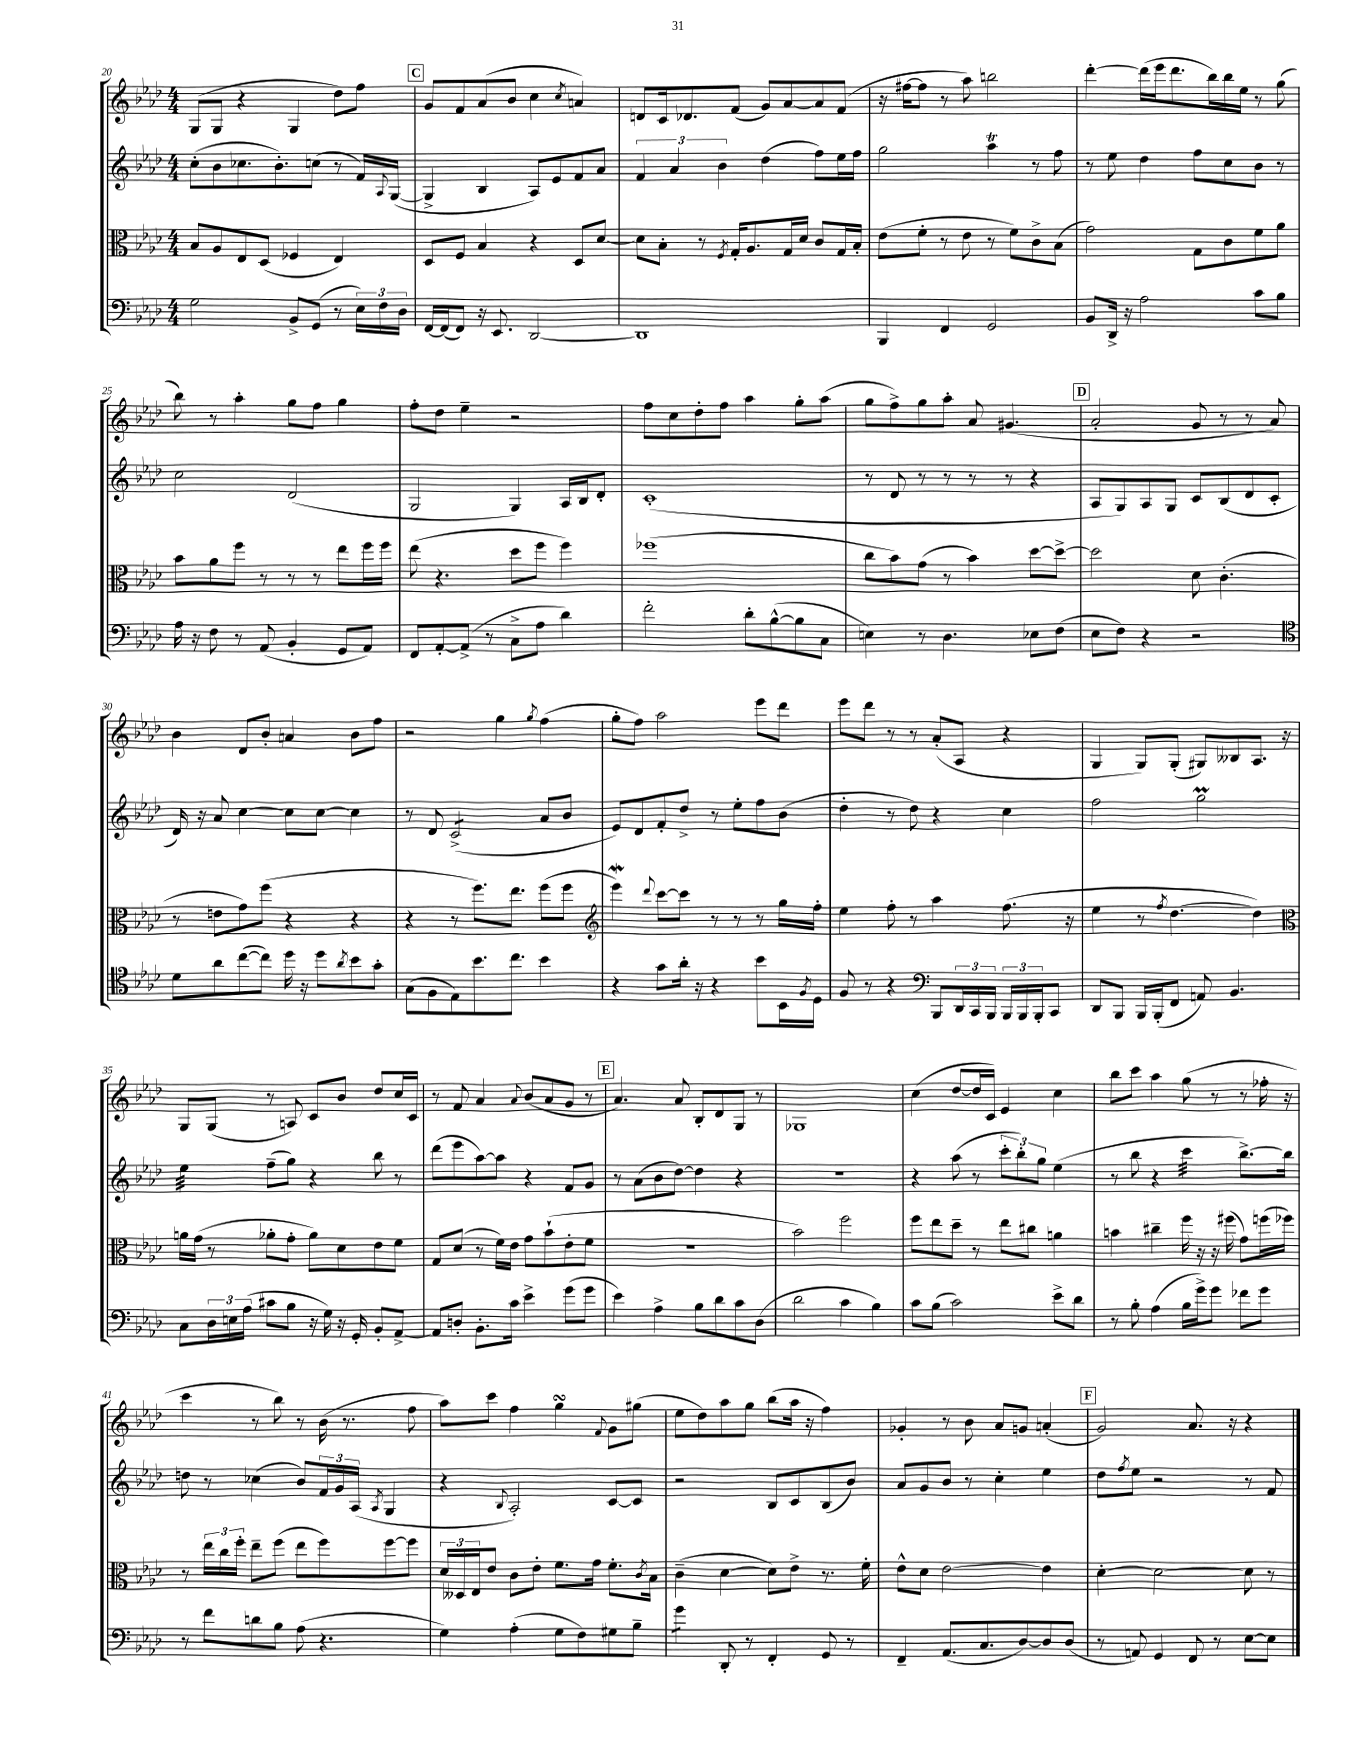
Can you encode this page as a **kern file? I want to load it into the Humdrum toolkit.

**kern	**kern	**kern	**kern
*staff4	*staff3	*staff2	*staff1
*clefF4	*clefC3	*clefG2	*clefG2
*k[b-e-a-d-]	*k[b-e-a-d-]	*k[b-e-a-d-]	*k[b-e-a-d-]
*M4/4	*M4/4	*M4/4	*M4/4
2G	8B-	(8cc'	(8G
.	8A-	8b-	8G
.	8E-	8.cc-	4r
.	(8D-	.	.
.	.	8.b-')	.
8BB-^	4F-	.	4G
(8GG	.	(8cc	.
8r	4E-)	8r	8dd-)
24E-)	.	16f)	8ff
24F	.	.	.
.	.	8qqA-	.
.	.	([16G	.
24D-	.	.	.
=	=	=	=
[16FF	8D-	4G^]	8g
(16FF]	.	.	.
8FF)	8F	.	8f
16r	4B-	4B-	(8a-
8.EE-	.	.	.
.	.	.	8b-
[2DD-	4r	8A-)	4cc
.	.	8e-	.
.	.	.	8qcc
.	8D-	8f	4a)
.	[8d-	8a-	.
=	=	=	=
1DD-]	8d-]	6f	8d
.	8B-'	.	16c
.	.	6a-	.
.	.	.	8.d-
.	8r	.	.
.	.	6b-	.
.	8qF	.	.
.	16G'	.	(8f
.	8.A-	.	.
.	.	(4dd-	8g)
.	16G	.	[8a-
.	16d-	.	.
.	8c	8ff)	8a-]
.	16G	16ee-	(8f
.	16B-'	16ff	.
=	=	=	=
4BBB-	(8e-	2gg	16r
.	.	.	[16ff#
.	8f'	.	8ff#]
4FF	8r	.	8r
.	8e-	.	8aa-)
2GG	8r	4aa-	2bb
.	8f)	.	.
.	8c^	8r	.
.	(8B-	8ff	.
=	=	=	=
8BB-	2g)	8r	[4ddd-'
16DD-^	.	8ee-	.
16r	.	.	.
2A-	.	4dd-	(16ddd-]
.	.	.	16eee-
.	.	.	8.ddd-
.	8G	8ff	.
.	.	.	16bb-)
.	8c	8cc	16bb-
.	.	.	16ee-
8c	8f	8b-	8r
8B-	8a-	8r	(8gg
=	=	=	=
16A-	8b-	2cc	8bb-)
16r	.	.	.
8F	8a-	.	8r
8r	8ff	.	4aa-'
(8AA-	8r	.	.
4BB-'	8r	(2d-	8gg
.	8r	.	8ff
8GG	8ee-	.	4gg
8AA-)	16ff	.	.
.	16ff	.	.
=	=	=	=
8FF	(8ee-	2G	8ff'
[8AA-'	4.r	.	8dd-
(8AA-^]	.	.	4ee-~
8r	.	.	.
8C^	8dd-	4G)	2r
8A-	8ff	.	.
4d-)	4ff)	16A-	.
.	.	16B-	.
.	.	8d-'	.
=	=	=	=
2f'	(1ff-	(1c'	8ff
.	.	.	8cc
.	.	.	8dd-'
.	.	.	8ff
8d-'	.	.	4aa-
([8B-^^	.	.	.
8B-]	.	.	8gg'
8C	.	.	(8aa-
=	=	=	=
4E)	8cc	8r	8gg
.	8b-)	8d-	8ff^)
8r	(8g	8r	8gg
4.D-	8r	8r	8aa-'
.	4b-)	8r	8a-
.	.	8r	(4.g#
8E-	[8dd-	4r	.
(8F	8dd-^_	.	.
=	=	=	=
8E-	2dd-]	8A-	2a-'
8F)	.	8G)	.
4r	.	8A-	.
.	.	8G	.
2r	8d-	8c	8g
.	(4.c'	(8B-	8r
.	.	8d-	8r
.	.	8c'	8a-)
=	=	=	=
*clefC4	*	*	*
8d-	8r	16d-)	4b-
.	.	16r	.
8a-	8e	8a-	.
([8cc	8g)	[4cc	8d-
8cc])	(8ff	.	8b-'
16dd-	4r	8cc]	4a
16r	.	.	.
8dd-	.	[8cc	.
8qa-	.	.	.
8b-	4r	4cc]	8b-
8g'	.	.	8ff
=	=	=	=
(8G	4r	8r	2r
8F	.	8d-	.
8E-)	8r	(2c^	.
8.b-	8.ff)	.	.
.	.	.	4gg
8.cc	8.ee-	.	.
.	.	.	8qgg
4b-	(8ff	8a-	(4ff
.	8ff	8b-	.
=	=	=	=
*	*clefG2	*	*
4r	4eee-)	8e-)	8gg'
.	.	8d-	8ff)
.	8qqddd-	.	.
8g	[8ccc	8f'	2aa-
16a-'	8ccc]	8dd-^	.
16r	.	.	.
4r	8r	8r	.
.	8r	8ee-'	.
8b-	8r	8ff	8eee-
16BB-	16gg	(8b-	8ddd-
8qF	.	.	.
16D-	16ff'	.	.
=	=	=	=
8F	4ee-	4dd-'	8eee-
8r	.	.	8ddd-
4r	8ff'	8r	8r
.	8r	8dd-)	8r
*clefF4	*	*	*
8BBB-	4aa-	4r	(8a-'
24DD-	.	.	8A-
24CC	.	.	.
24BBB-	.	.	.
24BBB-	(8.ff	4cc	4r
24BBB-	.	.	.
24BBB-'	.	.	.
8CC	.	.	.
.	16r	.	.
=	=	=	=
8DD-	4ee-	2ff	4G
8BBB-	.	.	.
16BBB-	8r	.	8G)
(16BBB-'	.	.	.
.	8qff	.	.
8FF	[4.dd-	.	(8G'
8AA)	.	2gg	8G#)
4.BB-	.	.	8B--
.	4dd-])	.	8.A-
.	.	.	16r
=	=	=	=
*	*clefC3	*	*
8C	16a	4ee-	8G
.	(16g	.	.
24D-	8r	.	(8G
24E	.	.	.
(24A-	.	.	.
8c#	8a-'	(8ff~	8r
8B-	8g'	8gg)	8A)
16r	8a-)	4r	8c
16G)	.	.	.
16r	8d-	.	8b-
16GG'	.	.	.
8BB-'	8e-	8bb-	8dd-
[8AA-^	8f	8r	16cc
.	.	.	16c
=	=	=	=
8AA-]	8G	(8ddd-	8r
8D'	(8d-	8eee-	8f
8.BB-'	8r	[8aa-)	4a-
.	16f)	8aa-]	.
16c	16e-	.	.
.	.	.	8qqa-
4e-^	8g	4r	(8b-
.	(8b-`	.	8a-
(8g	8e-'	8f	8g
8g	8f	8g	8r
=	=	=	=
4e-)	1r	8r	4.a-)
.	.	(8a-	.
4A-^	.	8b-	.
.	.	[8dd-)	8a-
8B-	.	4dd-]	8B-'
8d-	.	.	8d-
8c	.	4r	8G
(8D-	.	.	8r
=	=	=	=
2d-	2b-)	1r	1G-
4c	2ff	.	.
4B-)	.	.	.
=	=	=	=
8c	8ff	4r	(4cc
(8B-	8ee-	.	.
2c)	8dd-~	(8aa-	[8dd-
.	8r	8r	16dd-]
.	.	.	16c)
.	8ee-	12ccc'	4e-
.	.	12bb-')	.
.	8cc#	.	.
.	.	12gg	.
8e-^	4a	(4ee-	4cc
8d-	.	.	.
=	=	=	=
8r	4b	8r	8bb-
8B-'	.	8bb-	8ccc
(4A-	4cc#~	4r	4aa-
16B-	16ff	4ccc	(8gg
16g^)	16r	.	.
8g	16r	.	8r
.	(16ff#	.	.
8f-	8g)	[8.bb-^)	8r
8g	(16ff	.	16ff-'
.	16ff-)	16bb-]	16r
=	=	=	=
8r	8r	8dd	4ccc
8f	24ee-	8r	.
.	24cc	.	.
.	24ff'	.	.
8d	8ee-~	(4cc-	8r
8B-	(8ff	.	8bb-)
(8A-	8ee-	8b-)	8r
4.r	8ff)	24f	(16b-
.	.	24g	.
.	.	.	8.r
.	.	(24A-	.
.	.	8qA-	.
.	[8ff	4G	.
.	8ff]	.	8ff
=	=	=	=
4G)	24d-	4r	8aa-)
.	24D--	.	.
.	24E-	.	.
.	8e-	.	8ccc
.	.	8qqB-	.
(4A-'	8c	2A-')	4ff
.	8e-'	.	.
8G	8.f	.	4gg
8F)	.	.	.
.	16g	.	.
.	.	.	8qqf
8G#	8.f'	[8c	8g
8B-~	.	8c]	(8gg#
.	8qc	.	.
.	16B-	.	.
=	=	=	=
4g	(4c~	2r	8ee-
.	.	.	8dd-)
8DD-'	[4d-	.	8aa-
8r	.	.	8gg
4FF'	8d-])	8B-	(8bb-
.	8e-^	8c	16aa-
.	.	.	16r
8GG	8.r	(8B-	4ff)
8r	.	8b-)	.
.	16f'	.	.
=	=	=	=
4FF~	8e-^^	8a-	4g-'
.	8d-	8g	.
(8.AA-	[2e-	8b-	8r
.	.	8r	8b-
8.C	.	.	.
.	.	4cc'	8a-
[8D-)	.	.	8g
8D-]	4e-]	4ee-	(4a'
(8D-	.	.	.
=	=	=	=
8r	[4d-'	8dd-	2g)
.	.	8qff	.
8AA)	.	8ee-	.
4GG	2d-_	2r	.
8FF	.	.	8.a-
8r	.	.	.
.	.	.	16r
[8E-	8d-]	8r	4r
8E-]	8r	8f	.
==	==	==	==
*-	*-	*-	*-
